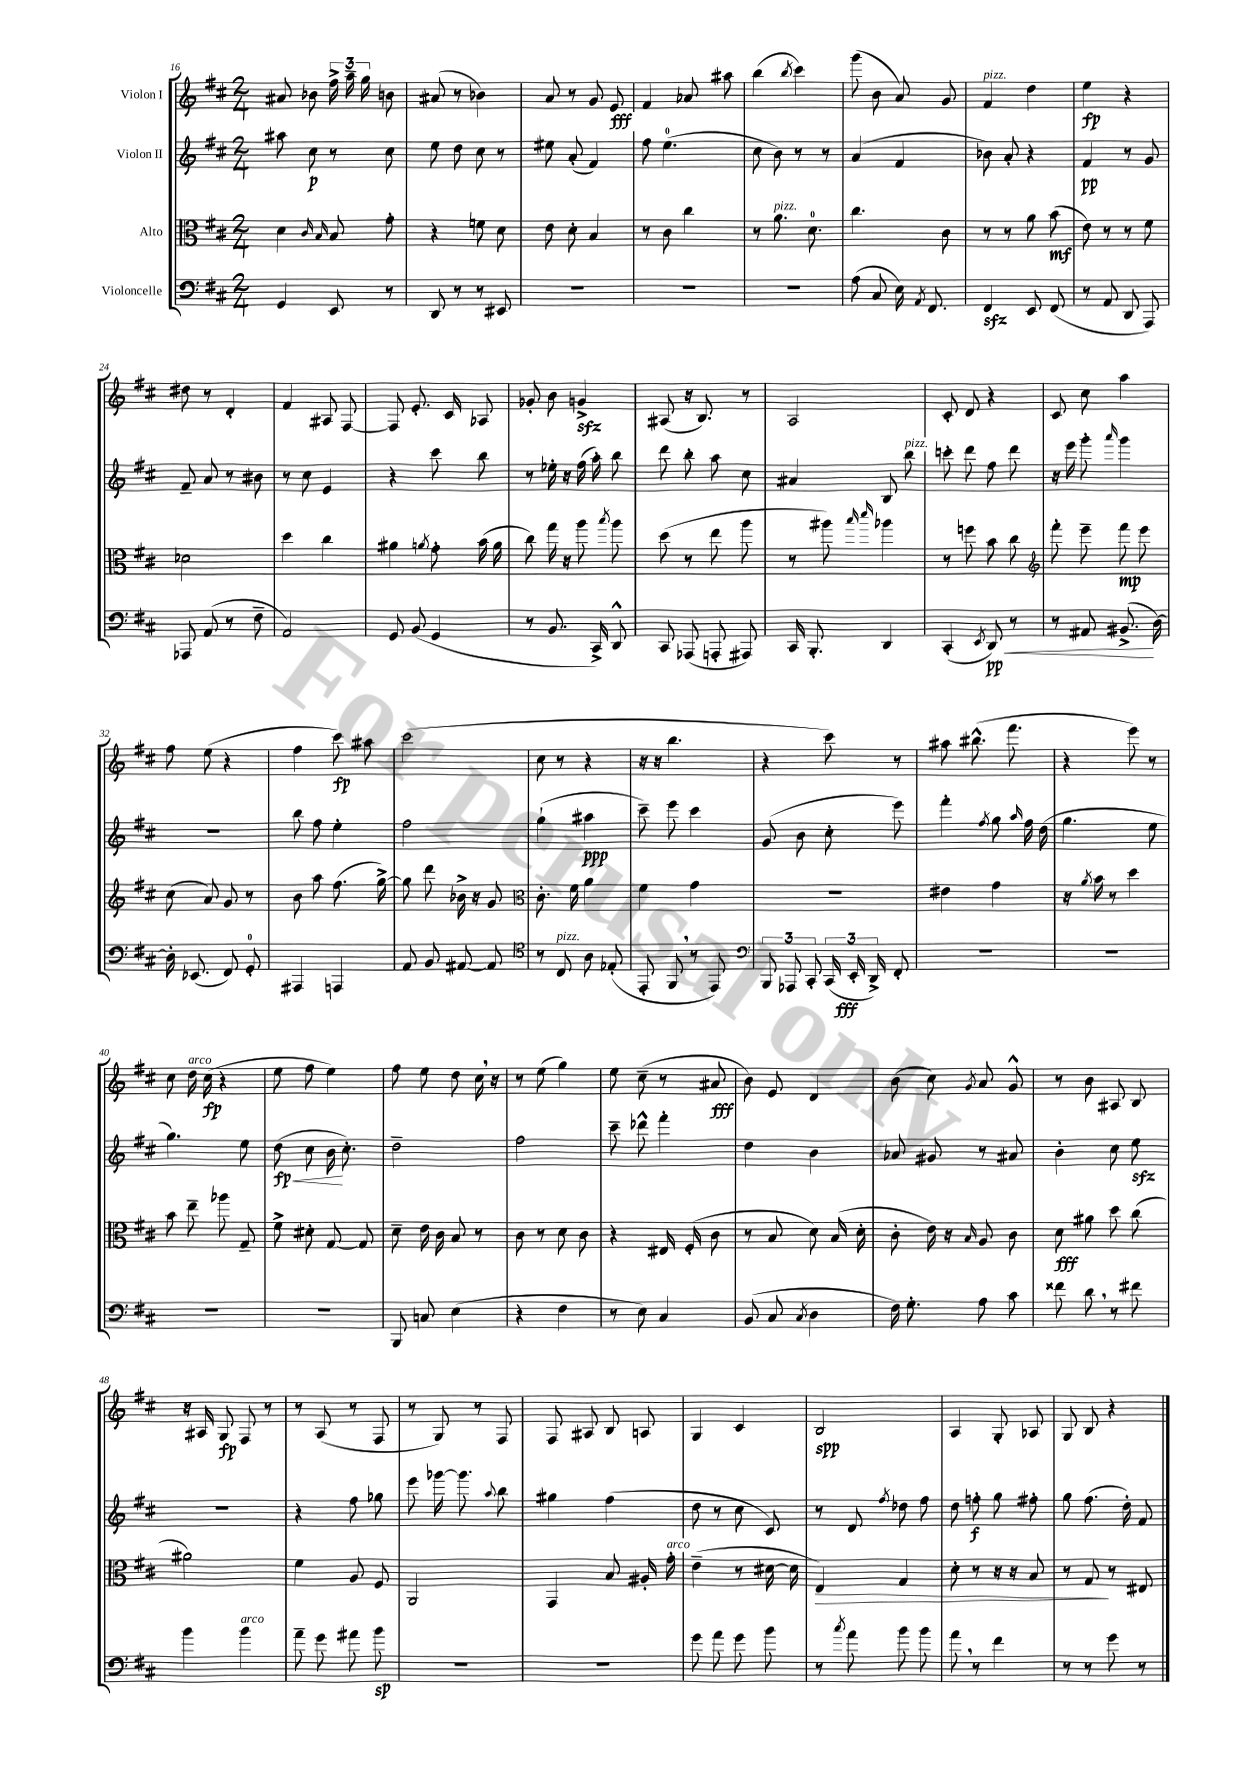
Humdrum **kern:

**kern	**kern	**kern	**kern
*staff4	*staff3	*staff2	*staff1
*clefF4	*clefC3	*clefG2	*clefG2
*k[f#c#]	*k[f#c#]	*k[f#c#]	*k[f#c#]
*M2/4	*M2/4	*M2/4	*M2/4
4GG	4d	8aa#	8a#
.	.	8cc#	8b-
.	16qqc#	.	.
.	16qqB	.	.
8EE	8B	8r	24ff#^
.	.	.	24aa~
.	.	.	24gg
8r	8g'	8cc#	8b
=	=	=	=
8DD	4r	8ee	(8a#
8r	.	8dd	8r
8r	8f	8cc#	4b-)
8EE#	8d	8r	.
=	=	=	=
2r	8e	8ee#	8a
.	8d'	(8a'	8r
.	4B	4f#)	8g
.	.	.	8e
=	=	=	=
2r	8r	8ff#	4f#
.	8c#	(4.ee	.
.	4cc#	.	8a-
.	.	.	8aa#
=	=	=	=
2r	8r	8cc#	(4bb
.	8.a	8b)	.
.	.	.	8qbb
.	.	8r	4ccc#)
.	8.d	.	.
.	.	8r	.
=	=	=	=
(8A	4.cc#	(4a	(8ggg
8C#	.	.	8b
16E)	.	4f#	8a)
8qAA	.	.	.
8.FF#	.	.	.
.	8c#	.	8g
=	=	=	=
4FF#	8r	8b-)	4f#
.	8r	8a'	.
8EE	8a	4r	4dd
(8FF#	(8b	.	.
=	=	=	=
8r	8e)	4f#	4ee
8AA	8r	.	.
8DD	8r	8r	4r
8AAA)	8f#	8g	.
=	=	=	=
8AAA-	2d-	8f#~	8dd#
(8AA	.	8a	8r
8r	.	8r	4d'
8F#~	.	8b#	.
=	=	=	=
2AA)	4dd	8r	4f#
.	.	8cc#	.
.	4cc#	4e	8A#
.	.	.	[8F#
=	=	=	=
8GG	4a#	4r	8F#]
(8BB	.	.	8.e'
.	8qa	.	.
4GG	8g'	8ccc#	.
.	.	.	16c#
.	(16b	8bb	8A-
.	16a	.	.
=	=	=	=
8r	8cc#)	8r	8g-'
8.BB	16gg	16ee-'	8b
.	16r	16r	.
.	8aa	(16ff#	4g^
16CC#^)	.	16aa')	.
.	8qbb	.	.
8DD^^	8aa	8bb	.
=	=	=	=
8CC#	(8dd	8ddd	(8A#
(8AAA-	8r	8bb'	16r
.	.	.	8.B)
8AAA'	8ee	8aa	.
8AAA#)	8aa	8cc#	8r
=	=	=	=
16CC#	8r	4a#	2A
8.BBB'	.	.	.
.	8aa#)	.	.
.	16qqbb	.	.
.	16qqddd	.	.
4DD	4aa-	8B	.
.	.	8bb	.
=	=	=	=
(4CC#'	8r	8ccc'	8c#'
.	8ff	8ddd	8d
8qEE	.	.	.
8DD)	8b	8ff#	4r
8r	8cc#	8ddd	.
=	=	=	=
*	*clefG2	*	*
8r	8fff#'	16r	8c#
.	.	16eee	.
8AA#	8eee~	8ggg'	8cc#
.	.	16qqaaa	.
(8.BB#^	8fff#	4ggg	4aa
.	8eee	.	.
[16D)	.	.	.
=	=	=	=
16D']	(8cc#	2r	8ff#
(8.EE-	.	.	.
.	8a)	.	(8ee
8FF#)	8g	.	4r
8GG'	8r	.	.
=	=	=	=
4AAA#	8b	8bb	4ff#
.	8aa	8ff#	.
4AAA	(8.ff#	4ee'	8ccc#)
.	.	.	8aa#
.	[16gg^)	.	.
=	=	=	=
8AA	8gg]	2ff#	(2ccc#
8BB	8ddd	.	.
[8AA#	16b-^	.	.
.	16r	.	.
8AA#]	8g	.	.
=	=	=	=
*clefC4	*clefC3	*	*
8r	8.c#'	(4gg`	8cc#
8C#	.	.	8r
.	16f#	.	.
8A	4a	4aa#	4r
(8E-'	.	.	.
=	=	=	=
8EE'	4f#	8ccc#~)	16r
.	.	.	16r
8FF#	.	8eee	4.bb
8r	4g	4ccc#	.
8EE)	.	.	.
=	=	=	=
*clefF4	*	*	*
12BBB	2r	(8g	4r
12AAA-	.	.	.
.	.	8b	.
12CC#'	.	.	.
(24CC#	.	8cc#'	8ccc#)
24EE'	.	.	.
24DD^)	.	.	.
8FF#'	.	8eee)	8r
=	=	=	=
2r	4e#	4fff#'	8aa#
.	.	.	(8.bb#^^
.	.	8qff#	.
.	4g	8gg	.
.	.	.	8.fff#
.	.	16qqaa	.
.	.	16ff#	.
.	.	(16dd	.
=	=	=	=
2r	16r	4.gg	4r
.	8qa	.	.
.	16b	.	.
.	8r	.	.
.	4dd	.	8eee)
.	.	8ee	8r
=	=	=	=
2r	8b	4.gg)	8cc#
.	8ee~	.	16dd
.	.	.	(16cc#
.	8aa-	.	4r
.	8G~	8ee	.
=	=	=	=
2r	8f#^	(8dd	8ee
.	8d#'	8cc#	8ff#
.	[8G	16b	4ee)
.	.	8.cc#')	.
.	8G]	.	.
=	=	=	=
8BBB	8d~	2dd~	8ff#
8C	16e	.	8ee
.	16c#	.	.
(4E	8B	.	8dd
.	8r	.	16cc#
.	.	.	16r
=	=	=	=
4r	8c#	2ff#	8r
.	8r	.	(8ee
4F#	8d	.	4gg)
.	8c#	.	.
=	=	=	=
8r	4r	8ccc#~	8ee
8E)	.	8ddd-^^	(8cc#~
4C#	16E#	4fff#'	8r
.	(16F#'	.	.
.	8c#	.	8a#
=	=	=	=
(8BB	8r	4dd	8b)
8C#	8B	.	8e
8qC#	.	.	.
4D	8d)	4b	4d
.	(16B	.	.
.	16d'	.	.
=	=	=	=
16F#)	8c#'	8a-	(8b
8.G'	.	.	.
.	16e)	8g#	8cc#)
.	16r	.	.
.	16qqB	.	8qg
8A	8A	8r	8a
8c#	8c#	8a#	8g^^
=	=	=	=
8f##	8d	4b'	8r
8d	8a#	.	8b
8r	8dd	8cc#	8A#
8f#	(8cc#	8ee	8B
=	=	=	=
4b	2a#)	2r	16r
.	.	.	16A#
.	.	.	8G
4b	.	.	8F#
.	.	.	8r
=	=	=	=
8a~	4f#	4r	8r
8g	.	.	(8A
8a#	8A	8ff#	8r
8b	8F#	8gg-	8F#
=	=	=	=
2r	2AA	8eee	8r
.	.	[16ggg-	8G)
.	.	8.ggg-]	.
.	.	.	8r
.	.	8qqaa	.
.	.	8bb	8F#
=	=	=	=
2r	4GG	4gg#	8F#
.	.	.	8A#
.	8B	(4ff#	8B
.	16A#'	.	8A
.	16g'	.	.
=	=	=	=
8g	(4e~	8dd	4G
8a	.	8r	.
8g	8r	8cc#	4c#
8b	[16d#	8c#)	.
.	16d#]	.	.
=	=	=	=
8r	4E)	8r	2B
8qcc#	.	.	.
8a	.	8d	.
.	.	8qff#	.
8b	4G	8dd-	.
8b	.	8ff#	.
=	=	=	=
8a	8d'	8dd	4A
8r	8r	8ff'	.
4f#	16r	8gg	8G'
.	16r	.	.
.	8B	8ff#'	8A-
=	=	=	=
8r	8r	8gg	8G
8r	8G	(8.ff#	8B
8g	8r	.	4r
.	.	16dd')	.
8r	8E#	8f#	.
==	==	==	==
*-	*-	*-	*-
